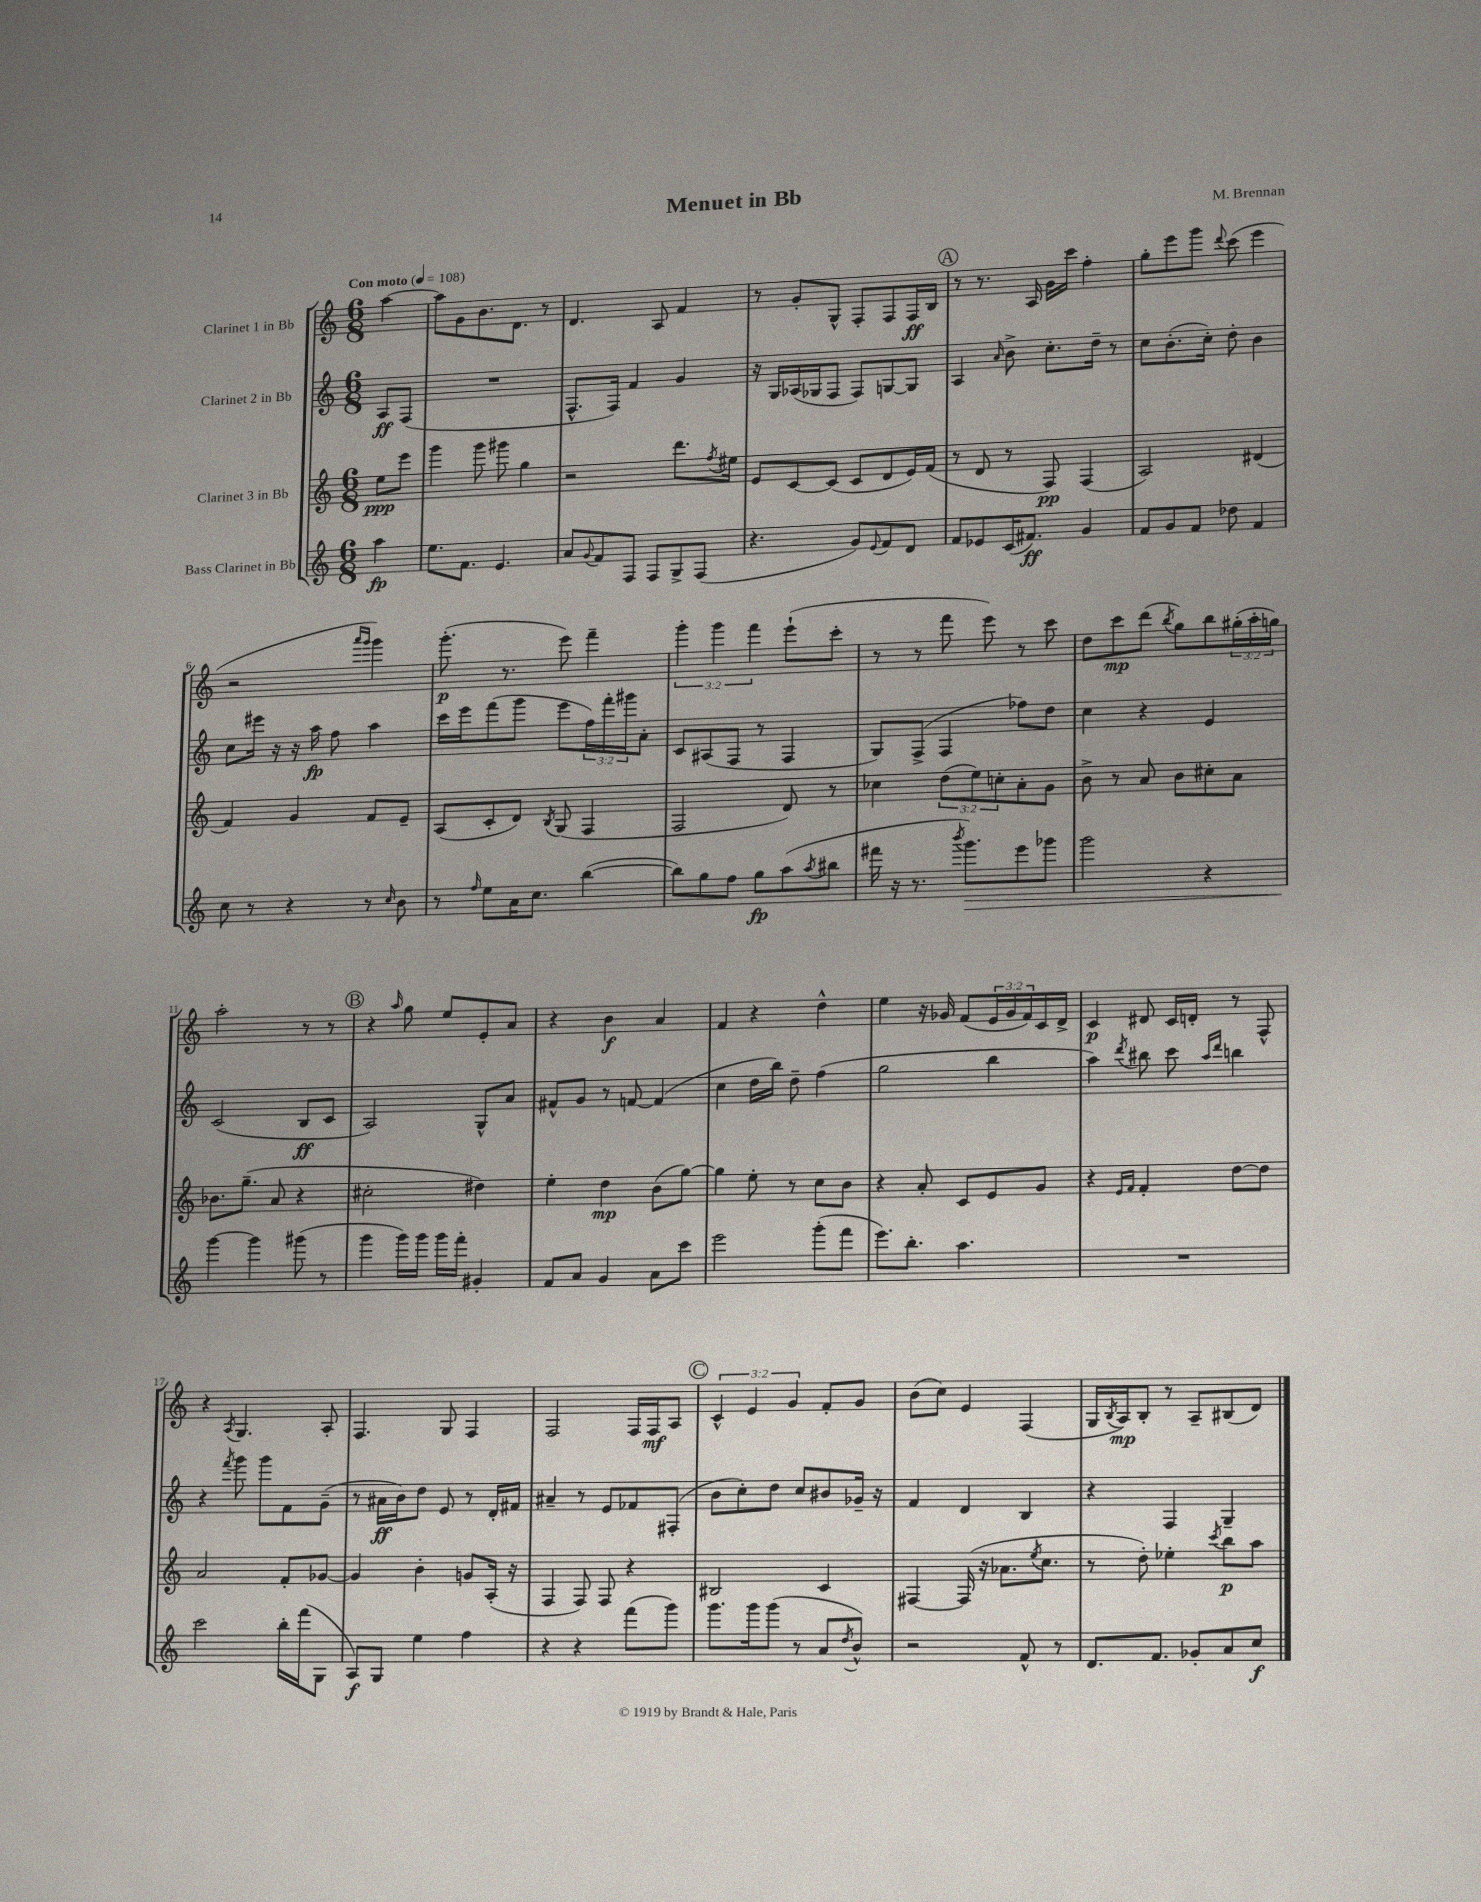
\header { title = "Menuet in Bb" composer = "M. Brennan" }
<<
\new StaffGroup <<
\new Staff = "s0" \with { instrumentName = "Clarinet 1 in Bb" } {
    \clef treble \key c \major \numericTimeSignature \time 6/8 \override Staff.TupletNumber.text = #tuplet-number::calc-fraction-text \partial 4 \tempo "Con moto" 4 = 108
    a''4~ |
    a''8 g'8 b'8. d'8. r8 |
    d'4. a8 f'4 |
    r8 g'8-. g8-^ f8-. f8 f16\ff b16 |
    \mark \markup { \circle "A" } r8 r8. a16 g'16 c'''16 f''4-. |
    g''8-. e'''8 g'''8 \appoggiatura { d'''8 } c'''8( e'''4 |
    r2 \grace { a'''16 g'''16 } g'''4) |
    g'''8.-.\p( r8. e'''8) f'''4-- |
    \tuplet 3/2 { g'''4-. g'''4 f'''4 } e'''8-!( c'''8-. |
    r8 r8 f'''8 e'''8) r8 c'''8 |
    d''8 c'''8\mp d'''8( \acciaccatura { b''8 } g''8) b''8 \tuplet 3/2 { gis''16-.( a''16-. g''16) } |
    a''2-. r8 r8 |
    \mark \markup { \circle "B" } r4 \grace { a''16 } g''8 e''8 e'8-. a'8 |
    r4 b'4\f a'4 |
    f'4 r4 d''4-^ |
    e''4 r16 ges'16 f'8( \tuplet 3/2 { e'16 ges'16 f'16) } c'16 d'16-> |
    c'4\p dis'8 c'16 d'16-. r8 f8-^ |
    r4 \acciaccatura { a8 } g4. a8-. |
    f4. g8 f4 |
    f2 f16 f16\mf a8 |
    \mark \markup { \circle "C" } \tuplet 3/2 { c'4-^ e'4 g'4 } f'8-. g'8 |
    b'8( c''8) e'4 f4( |
    g16 \acciaccatura { b8 } a16\mp) b8-. r8 a8-- bis8( d'8) \bar "|." |
}
\new Staff = "s1" \with { instrumentName = "Clarinet 2 in Bb" } {
    \clef treble \key c \major \numericTimeSignature \time 6/8 \override Staff.TupletNumber.text = #tuplet-number::calc-fraction-text \partial 4
    a8\ff f8( |
    R2. |
    f8.-^ f16) f'4 g'4 |
    r16 g16 aes16( ges16 f8 f8) g8~ g8 |
    \mark \markup { \circle "A" } a4 \grace { a'16 } b'8-> c''8.-. d''16-- r8 |
    c''8 b'8.-.( c''16-.) d''8-. b'4 |
    c''8 eis'''16 r16 r16 a''16\fp f''8 a''4 |
    c'''16 e'''16 f'''8( g'''8 e'''8 \tuplet 3/2 { f''16) f'''16-. gis'''16 } a'8-. |
    c'8 ais8( f8 r8 f4 |
    g8) f8->( f4 fes''8) d''8 |
    c''4 r4 e'4 |
    c'2( b8\ff c'8 |
    \mark \markup { \circle "B" } a2) g8-^ a'8 |
    fis'8-^ g'8 r8 f'8~ f'4( |
    c''4 d''16 b''16) d''8-- f''4( |
    g''2 b''4 |
    a''4) \acciaccatura { d'''8 } bis''8 c'''8 \grace { a''16 d'''16 } b''4 |
    r4 \acciaccatura { f'''8 } g'''8 g'''8 f'8 g'8--( |
    r8 ais'16\ff b'16) d''8 e'8 r8 d'16-. fis'16 |
    ais'4-- r8 e'8 fes'8 fis8-.( |
    \mark \markup { \circle "C" } b'8 c''8-.) d''8 c''8 bis'8 ges'16-- r16 |
    f'4 d'4 b4 |
    r4 f4 g4-- \bar "|." |
}
\new Staff = "s2" \with { instrumentName = "Clarinet 3 in Bb" } {
    \clef treble \key c \major \numericTimeSignature \time 6/8 \override Staff.TupletNumber.text = #tuplet-number::calc-fraction-text \partial 4
    e''8\ppp e'''8 |
    g'''4 g'''8 gis'''8 g''4 |
    r2 d'''8. \acciaccatura { f''8 } eis''16 |
    e'8 c'8~ c'8( c'8 d'8 e'16) f'16( |
    \mark \markup { \circle "A" } r8 d'8 r8 f8\pp) f4( |
    a2) dis'4( |
    f'4) g'4 f'8 e'8-- |
    a8( c'8-. d'8) \acciaccatura { b8 } g8( f4 |
    f2 d'8) r8 |
    ces''4 \tuplet 3/2 { d''8( e''8) c''8-. } a'8-. g'8 |
    b'8-> r8 a'8 b'8 cis''8-. a'8 |
    bes'8. g''8.--( a'8 r4 |
    \mark \markup { \circle "B" } cis''2-. dis''4) |
    e''4-. d''4\mp b'8( g''8~) |
    g''4 e''8-. r8 c''8 b'8 |
    r4 a'8-. c'8 e'8 g'8 |
    r4 \grace { e'16 f'16 } f'4-. d''8~ d''8 |
    a'2 f'8-. ges'8~ |
    ges'4 b'4-. g'8 a16-.( r16 |
    f4 f8) f8 r4 |
    \mark \markup { \circle "C" } bis2 c'4 |
    fis4~ fis16( r16 aes'8. \acciaccatura { e''8 } c''8. |
    r8 d''8-.) ees''4-. \acciaccatura { c'''8 } b''8\p a''8 \bar "|." |
}
\new Staff = "s3" \with { instrumentName = "Bass Clarinet in Bb" } {
    \clef treble \key c \major \numericTimeSignature \time 6/8 \partial 4
    a''4\fp |
    e''8. f'8. e'4. |
    a'8 \appoggiatura { g'8 } f'8 f8 f8 g8-> f8( |
    r4. g'8) \appoggiatura { e'8 } f'8 d'8 |
    \mark \markup { \circle "A" } f'8 ees'8 c'16( fis'8.\ff) g'4 |
    f'8 g'8 f'8 des''8 f'4 |
    c''8 r8 r4 r8 \grace { c''16 } b'8 |
    r8 \grace { f''16 } e''8 a'16 c''8. b''4~( |
    b''8) g''8 f''8 g''8\fp a''8( \acciaccatura { a''8 } bis''8 |
    fis'''16 r16 r8. \acciaccatura { b'''8 } g'''8.\>) e'''8 ges'''8 |
    g'''2 r4 |
    g'''4~\! g'''4 gis'''8( r8 |
    \mark \markup { \circle "B" } g'''4 g'''16) g'''16 g'''16 f'''16-. gis'4-. |
    f'8 a'8 g'4 a'8 c'''8 |
    e'''2 g'''8-.( f'''8 |
    e'''8.) b''8.-. a''4. |
    R2. |
    c'''2 b''16-. f'''16( g8 |
    a8\f) g8 e''4 f''4 |
    r4 r4 f'''8( g'''8) |
    \mark \markup { \circle "C" } g'''8. g'''16 g'''8( r8 a'8 \acciaccatura { d''8 } b'8-^) |
    r2 f'8-^ r8 |
    d'8. f'8. ges'8-. a'8 c''8\f \bar "|." |
}
>>
>>
